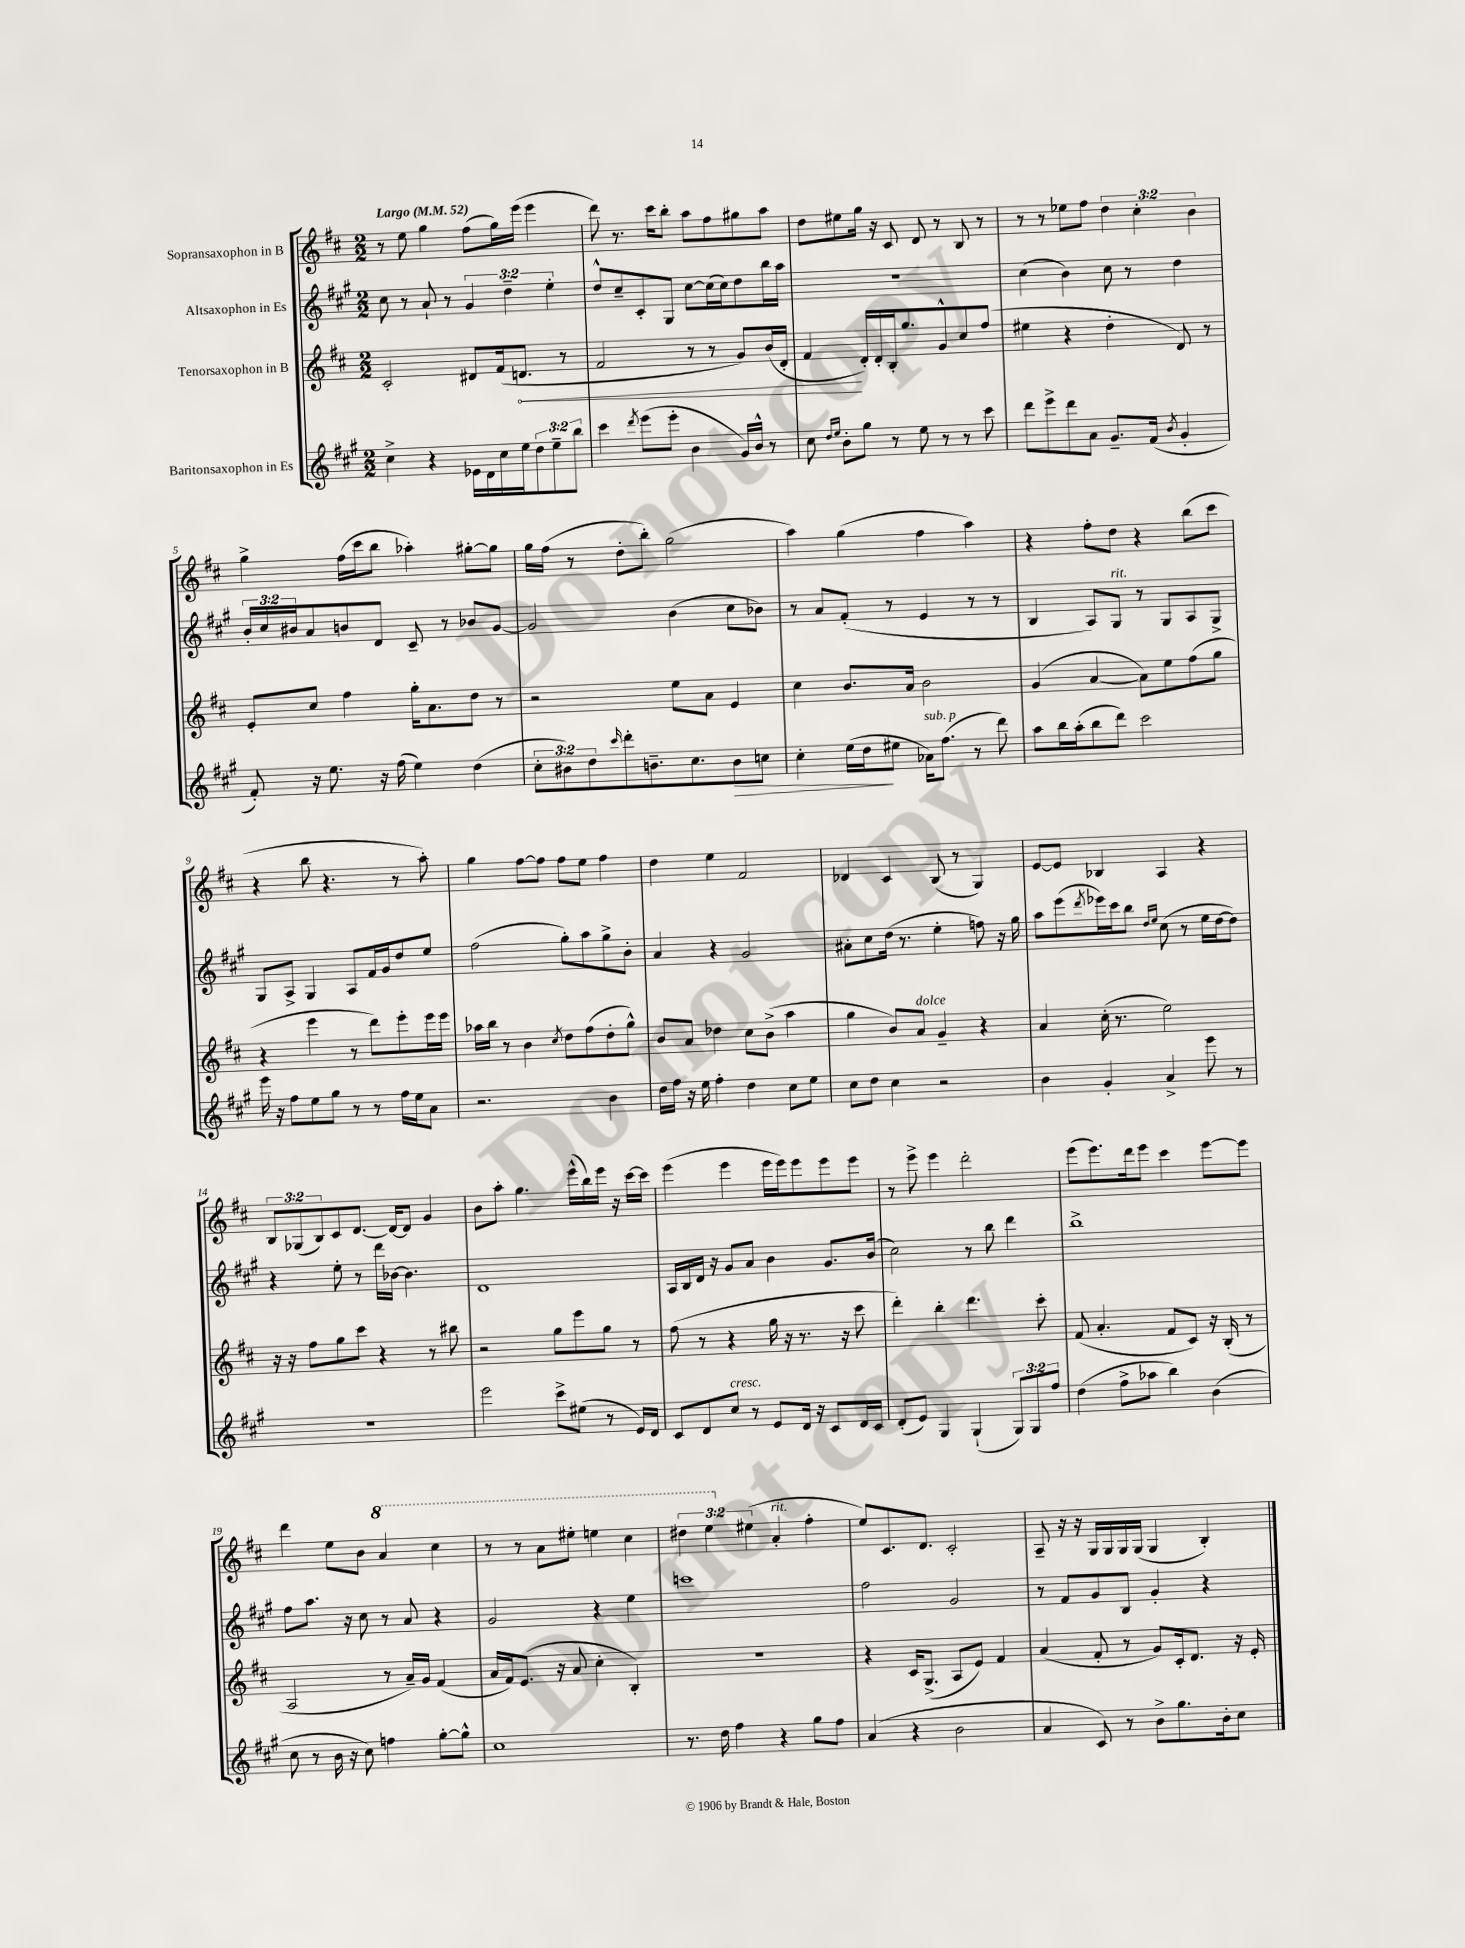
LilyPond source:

<<
\new StaffGroup <<
\new Staff = "s0" \with { instrumentName = "Sopransaxophon in B" } {
    \clef treble \key d \major \numericTimeSignature \time 2/2 \override Staff.TupletNumber.text = #tuplet-number::calc-fraction-text \tempo "Largo" 4 = 52
    r8 e''8 g''4 fis''8( g''16) e'''16( e'''4 |
    d'''8) r8. cis'''16 b''8-. a''8 fis''8 gis''8 a''8 |
    d''8 eis''8 g''16 r16 cis'8 d'8 r8 b8 r8 |
    r8 r8 ees''8 fis''8 \tuplet 3/2 { d''4 cis''4-. b'4 } |
    g''4-> fis''16( cis'''16 b''8 aes''4-.) gis''8~-. gis''8 |
    g''16 fis''16( r8 d''8-. b''8-.) g''2( |
    a''4) g''4( fis''4 a''4) |
    r4 fis''8-. d''8 r4 b''8( cis'''8 |
    r4 b''8 r4. r8 a''8-.) |
    g''4 fis''8~ fis''8 fis''8 e''8 fis''4 |
    d''4 e''4 fis'2 |
    des'4 cis'4 b8( r8 g4) |
    e'8~ e'8 bes4 a4 r4 |
    \tuplet 3/2 { b8 ges8( b8) } cis'8 d'8.~ d'16~ d'8 g'4 |
    b'8 a''8-. g''4. e'''16-^( b''16) e'''16 r16 cis'''16~ cis'''16 |
    e'''4( e'''4 e'''16 e'''16) e'''8 e'''8 e'''8 |
    r8 e'''8-> e'''4 d'''2-. |
    e'''8( e'''8.) d'''16 e'''8 cis'''4 e'''8~ e'''8 |
    d'''4 e''8 b'8 \ottava #1 a''4 cis'''4 |
    r8 r8 a''8 eis'''8-. e'''4 cis'''4 |
    \tuplet 3/2 { dis'''4 e'''4 \ottava #0 eis''4( } a'4-.^\markup { \italic "rit." } fis''4-. |
    e''8) cis'8. d'8. cis'2-. |
    a8-- r16 r16 g16 g16 g16 g16( g4 b4-.) \bar "|." |
}
\new Staff = "s1" \with { instrumentName = "Altsaxophon in Es" } {
    \clef treble \key a \major \numericTimeSignature \time 2/2 \override Staff.TupletNumber.text = #tuplet-number::calc-fraction-text
    cis''8 r8 a'8-! r8 \tuplet 3/2 { gis'4 d''4-- e''4-. } |
    d''8-^ cis''8-- cis'8-. gis8 cis''8~ cis''16( cis''16) d''8 b''16 a''16 |
    R1 |
    cis''4( b'4) cis''8 r8 d''4 |
    \tuplet 3/2 { b'16-. cis''16 bis'16 } a'8 b'8 d'8 cis'8-- r8 bes'8 gis'8~ |
    gis'2 b'4( cis''8 bes'8) |
    r8 a'8 fis'8-.( r8 e'4 r8 r8 |
    b4 a8) gis8^\markup { \italic "rit." } r8 gis8 a8 gis8-> |
    gis8 a8-> gis4 a8 fis'16 gis'16 d''8 e''8 |
    fis''2( gis''8-.) a''8 gis''8-> b'8-. |
    a'4 r4 gis'2 |
    ais'8-. cis''8 d''16( r8. e''4-. f''8) r16 gis''16 |
    a''8 e'''8( \acciaccatura { d'''8 } ees'''16) cis'''16 b''8 \grace { d''16 e''16 } cis''8( r8 e''16 d''16~ d''8) |
    r4 e''8-. r8 d'''16 bes'16~ bes'4. |
    d'1 |
    a16 b16 d'16 r16 gis'8 a'8 b'4 gis'8. b'16( |
    cis''2) r8 b''8 d'''4 |
    b''1-> |
    fis''8 a''8. r16 cis''8 r8 a'8 r4 |
    gis'2 r4 e''4 |
    c'''1 |
    fis''2 gis'2 |
    r8 fis'8 gis'8 b8 gis'4-. r4 \bar "|." |
}
\new Staff = "s2" \with { instrumentName = "Tenorsaxophon in B" } {
    \clef treble \key d \major \numericTimeSignature \time 2/2
    cis'2-. dis'8 fis'16( \once \override Hairpin.circled-tip = ##t d'8.\< r8 |
    fis'2 r8 r8 g'8) b'16( d'16-. |
    fis'4\! d'16-.) d'16-. b16-. g''8. g'8-^ cis''8 fis''8( |
    eis''4 r4 d''4-. d'8) r8 |
    e'8-. cis''8 fis''4 g''16-. a'8. d''8 r8 |
    r2 e''8 a'8 e'4 |
    cis''4 b'8. a'16 b'2 |
    g'4( a'4~ a'8) e''8 fis''8( g''8 |
    r4 e'''4 r8 d'''8) e'''8-. e'''16 e'''16 |
    aes''16 b''16 r8 b'4 \acciaccatura { cis''8 } d''8 fis''8( d''8-. g''8-^) |
    b'8 a'8 des''4 cis''8 b'8->( a''4 |
    g''4 b'8) a'8^\markup { \italic "dolce" } g'4-- r4 |
    a'4 cis''16-.( r8. e''2) |
    r16 r16 fis''8 g''8 cis'''8 r4 r8 bis''8 |
    r2 g''8 e'''8 g''8 r8 |
    fis''8( r8 r4 g''16 r16 r8. r16 cis'''8 |
    d'''4-.) b''4-. d'''4. cis'''8-. |
    fis'8( a'4.-. fis'8 cis'8) r16 b16-.( r8 |
    a2 r8 a'16--) g'16 fis'4( |
    a'16 fis'16) e'8.( r16 a'8 cis''4-. b4-.) |
    R1 |
    r4 cis'16 g8.->( a8 e'8) fis'4 |
    a'4( fis'8-. r8 g'8) cis'16-. d'8. r16 e'16-. \bar "|." |
}
\new Staff = "s3" \with { instrumentName = "Baritonsaxophon in Es" } {
    \clef treble \key a \major \numericTimeSignature \time 2/2 \override Staff.TupletNumber.text = #tuplet-number::calc-fraction-text
    cis''4-> r4 ees'16 d'16 cis''16 e''16 \tuplet 3/2 { d''8 e''8-- b''8 } |
    cis'''4 \acciaccatura { d'''8 } e'''8( e'''8-. b'4 gis'16) b'16-^ r8 |
    cis''8 \grace { d''16 e''16 } b'8-. gis''8 r8 e''8 r8 r8 cis'''8 |
    d'''8 e'''8-> d'''8 a'8 gis'8.-- fis'16( \acciaccatura { b'8 } gis'4-. |
    fis'8-.) r16 e''8. r16 fis''16( e''4) d''4( |
    \tuplet 3/2 { cis''8-. bis'8) d''8 } \grace { cis'''16 } d'''8-. b'8.-- cis''8. b'8\> c''8 |
    cis''4-. e''16( d''16\! eis''8 aes'16^\markup { \italic "sub. p" }) fis''8.( r8 d'''8) |
    a''8 b''16 a''16-.( b''8 d'''8) cis'''2 |
    e'''16 r16 fis''8 e''8 gis''8 r8 r8 fis''16 e''16 a'8 |
    r2. b'4 |
    d''16 fis''16 r16 e''16 fis''4-. d''4 cis''8 e''8 |
    cis''8 d''8 cis''4 r2 |
    b'4 gis'4-. a'4-> e'''8 r8 |
    R1 |
    e'''2 cis'''8-> eis''8( r8 e'16) d'16 |
    cis'8 d'8 cis''8^\markup { \italic "cresc." } r8 e'8 d'16 r16 cis'8 d'16 cis'16 |
    d'8-.( e'8) gis4 gis4-!( \tuplet 3/2 { gis8) gis8 fis''8 } |
    d''4( fis''8-> aes''8 b''4) b'4( |
    cis''8 r8 b'16 r16 cis''8) f''4 gis''8~-. gis''8-^ |
    cis''1 |
    r8. d''16 fis''4 r4 gis''8 fis''8 |
    a'4( r4 b'2 |
    a'4 cis'8) r8 b'8-> gis''8. b'16-. cis''8 \bar "|." |
}
>>
>>
